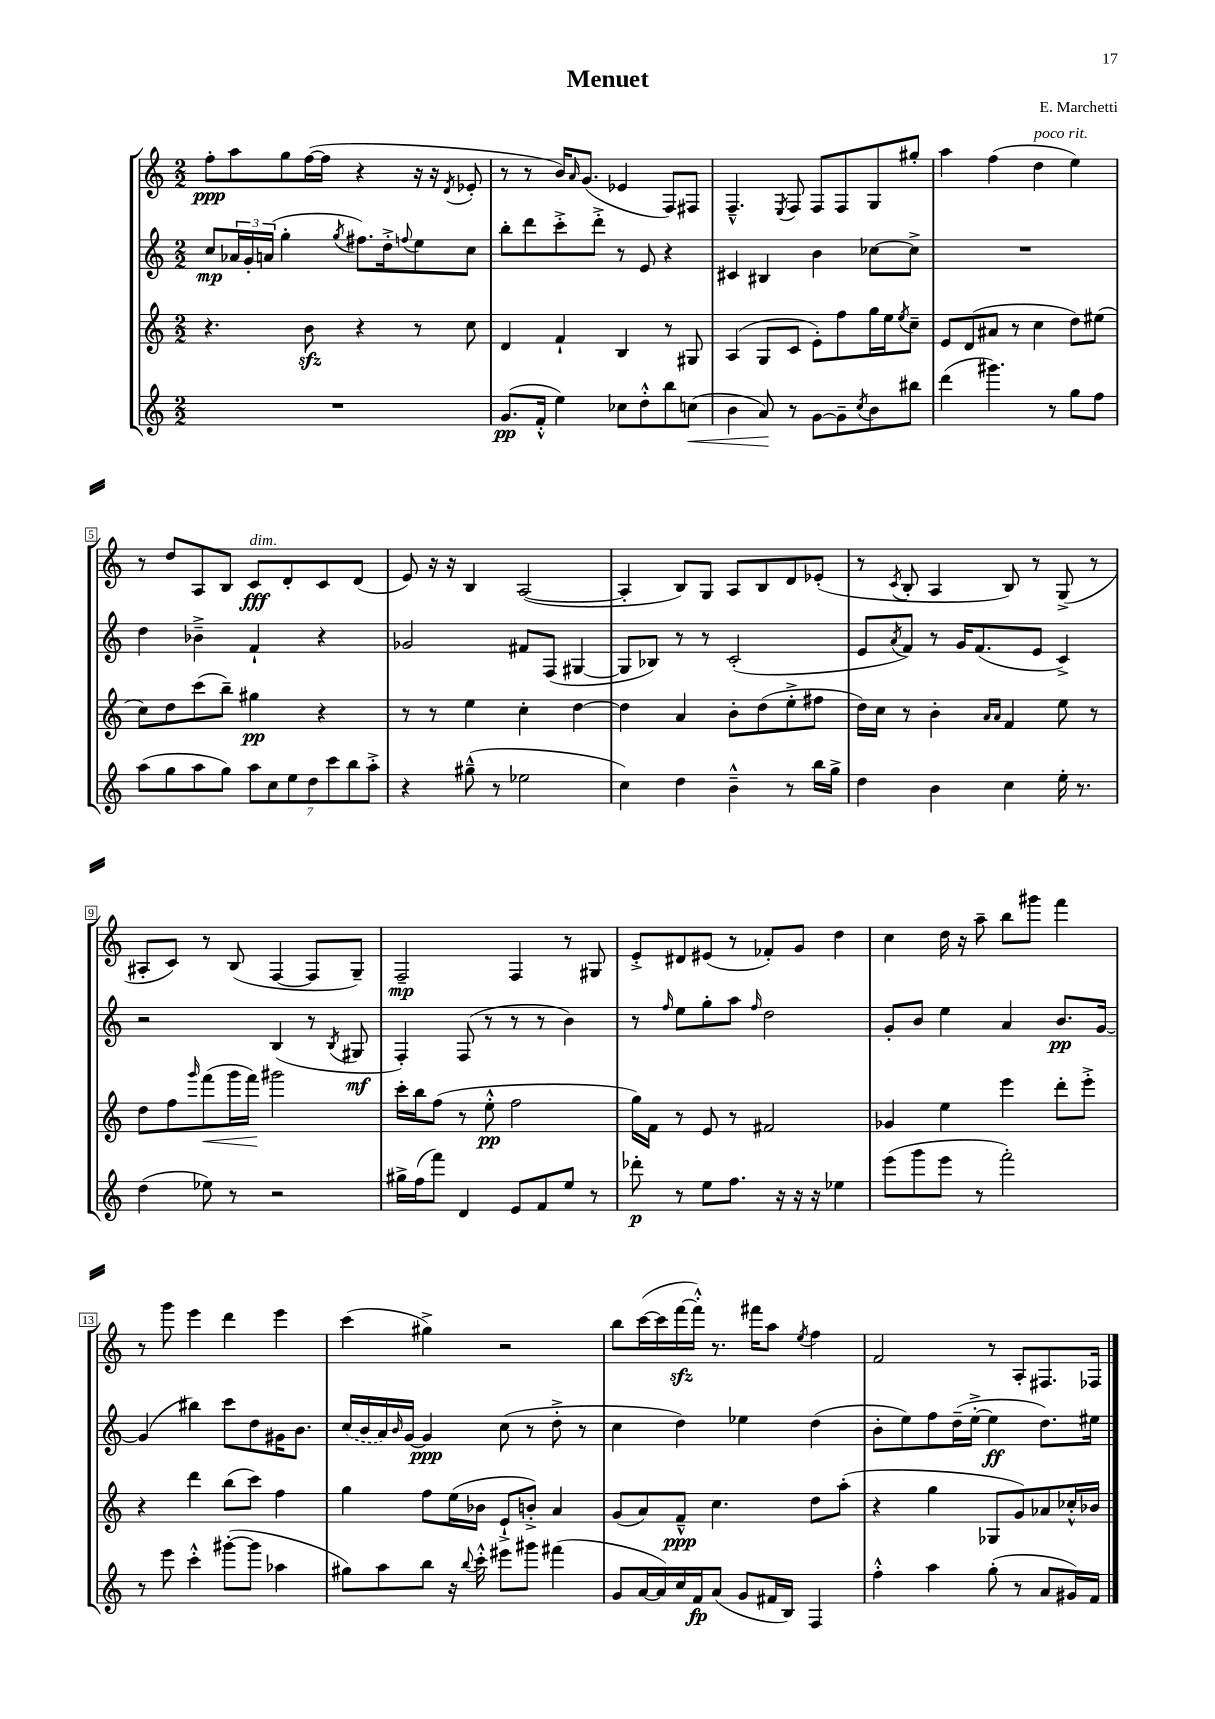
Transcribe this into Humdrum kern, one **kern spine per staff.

**kern	**dynam	**kern	**dynam	**kern	**dynam	**kern	**dynam
*part4	*part4	*part3	*part3	*part2	*part2	*part1	*part1
*staff4	*staff4	*staff3	*staff3	*staff2	*staff2	*staff1	*staff1
*clefG2	*	*clefG2	*	*clefG2	*	*clefG2	*
*k[]	*	*k[]	*	*k[]	*	*k[]	*
*M2/2	*	*M2/2	*	*M2/2	*	*M2/2	*
=1	=1	=1	=1	=1	=1	=1	=1
1r	.	4.r	.	8cc/L	mp	8ff'\L	ppp
.	.	.	.	24a-X/L	.	8aa\	.
.	.	.	.	24g'/	.	.	.
.	.	.	.	(24an/JJ	.	.	.
.	.	.	.	4gg'\	.	8gg\	.
.	.	8bzz\	.	.	.	([16ff\L	.
.	.	.	.	.	.	16ff\JJ]	.
.	.	.	.	8qgg/	.	.	.
.	.	4r	.	8.ff#X\L)	.	4r	.
.	.	.	.	16dd'^\k	.	.	.
.	.	.	.	8qqffn/	.	.	.
.	.	8r	.	8ee\	.	16r	.
.	.	.	.	.	.	16r	.
.	.	.	.	.	.	8qd/	.
.	.	8cc\	.	8cc\J	.	8e-X'/	.
=2	=2	=2	=2	=2	=2	=2	=2
(8.g/L	pp	4d/	.	8bb'\L	.	8r	.
.	.	.	.	8ddd\	.	8r	.
16f'^^/Jk	.	.	.	.	.	.	.
4ee\)	.	4f`/	.	8ccc'^\	.	16b/KL)	.
.	.	.	.	.	.	16qqa/	.
.	.	.	.	.	.	(8.g/J	.
.	.	.	.	8ddd'^\J	.	.	.
8cc-X\L	.	4B/	.	8r	.	4e-X/	.
8dd'^^\	.	.	.	8e/	.	.	.
8bb\	.	8r	.	4r	.	8F/L)	.
!	!LO:HP:b	!	!	!	!	!	!
(8ccn\J	<	8G#X/	.	.	.	8F#X/J	.
=3	=3	=3	=3	=3	=3	=3	=3
4b\	.	(4A/	.	4c#X/	.	4.F~^^/	.
8a/)	.	8G/L	.	4B#X/	.	.	.
.	.	.	.	.	.	8qE/	.
8r	[	8c/J	.	.	.	8F/	.
[8g\L	.	8e'\L)	.	4b\	.	8F/L	.
8g~\]	.	8ff\	.	.	.	8F/	.
8qcc/	.	.	.	.	.	.	.
8b\	.	16gg\L	.	[8cc-X\L	.	8G/	.
.	.	16ee\J	.	.	.	.	.
.	.	8qee/	.	.	.	.	.
8bb#X\J	.	8cc~\J	.	8cc-^\J]	.	8gg#X'/J	.
=4	=4	=4	=4	=4	=4	=4	=4
(4ddd\	.	8e/L	.	1r	.	4aa\	.
.	.	(8d/	.	.	.	.	.
4.ggg#X\)	.	8a#X/J	.	.	.	(4ff\	.
.	.	8r	.	.	.	.	.
!	!	!	!	!	!	!LO:TX:a:i:t=poco rit.	!
.	.	4cc\	.	.	.	4dd\	.
8r	.	.	.	.	.	.	.
8gg\L	.	8dd\L)	.	.	.	4ee\)	.
8ff\J	.	(8ee#X\J	.	.	.	.	.
!!LO:LB:g=z
=5	=5	=5	=5	=5	=5	=5	=5
(8aa\L	.	8cc\L)	.	4dd\	.	8r	.
8gg\	.	8dd\	.	.	.	8dd/L	.
8aa\	.	(8ccc\	.	4b-X~^\	.	8A/	.
8gg\J)	.	8bb~\J)	.	.	.	8B/J	.
!	!	!	!	!	!	!LO:TX:a:i:t=dim.	!
14aa\L	.	4gg#X\	pp	4f`/	.	8c/L	fff
14cc\	.	.	.	.	.	.	.
.	.	.	.	.	.	8d'/	.
14ee\	.	.	.	.	.	.	.
14dd\	.	.	.	.	.	.	.
.	.	4r	.	4r	.	8c/	.
14ccc\	.	.	.	.	.	.	.
14bb\	.	.	.	.	.	.	.
.	.	.	.	.	.	(8d/J	.
14aa'^\J	.	.	.	.	.	.	.
=6	=6	=6	=6	=6	=6	=6	=6
4r	.	8r	.	2g-X/	.	8e/)	.
.	.	8r	.	.	.	16r	.
.	.	.	.	.	.	16r	.
(8gg#X~^^\	.	4ee\	.	.	.	4B/	.
8r	.	.	.	.	.	.	.
2ee-X\	.	4cc'\	.	8f#X/L	.	([2A/	.
.	.	.	.	(8F/J	.	.	.
.	.	[4dd\	.	[4G#X/	.	.	.
=7	=7	=7	=7	=7	=7	=7	=7
4cc\)	.	4dd\]	.	8G#/L]	.	4A'/]	.
.	.	.	.	8B-X/J)	.	.	.
4dd\	.	4a/	.	8r	.	8B/L)	.
.	.	.	.	8r	.	8G/J	.
4b~^^\	.	8b'\L	.	(2c'/	.	8A/L	.
.	.	(8dd\	.	.	.	8B/	.
8r	.	8ee'^\	.	.	.	8d/	.
16bb\LL	.	8ff#X\J	.	.	.	(8e-X'/J	.
16gg^\JJ	.	.	.	.	.	.	.
=8	=8	=8	=8	=8	=8	=8	=8
4dd\	.	16dd\LL)	.	8e/L	.	8r	.
.	.	16cc\JJ	.	.	.	.	.
.	.	.	.	8qa/	.	8qc/	.
.	.	8r	.	8f/J)	.	8B'/	.
4b\	.	4b'\	.	8r	.	4A/	.
.	.	.	.	16g/KL	.	.	.
.	.	.	.	(8.f/	.	.	.
.	.	16qqa/LL	.	.	.	.	.
.	.	16qqa/JJ	.	.	.	.	.
4cc\	.	4f/	.	.	.	8B/)	.
.	.	.	.	8e/J	.	8r	.
16ee'\	.	8ee\	.	4c^/)	.	(8G^/	.
8.r	.	.	.	.	.	.	.
.	.	8r	.	.	.	8r	.
!!LO:LB:g=z
=9	=9	=9	=9	=9	=9	=9	=9
(4dd\	.	8dd\L	.	2r	.	8A#X'/L	.
.	.	8ff\	.	.	.	8c/J)	.
.	.	16qqggg/	.	.	.	.	.
!	!	!	!LO:HP:b	!	!	!	!
8ee-X\)	.	(8fff\	<	.	.	8r	.
8r	.	16ggg\L	.	.	.	(8B/	.
.	.	16fff\JJ)	.	.	.	.	.
2r	.	2ggg#X\	[	(4B/	.	[4F/	.
.	.	.	.	8r	.	8F/L]	.
.	.	.	.	8qB/	.	.	.
.	.	.	.	8G#X/	mf	8G~/J)	.
=10	=10	=10	=10	=10	=10	=10	=10
16gg#X^\LL	.	16ccc'\LL	.	4F'/)	.	2F~/	mp
(16ff\J	.	16bb\J	.	.	.	.	.
8fff\J)	.	(8ff\J	.	.	.	.	.
4d/	.	8r	.	(8F/	.	.	.
.	.	8ee'^^\	pp	8r	.	.	.
8e/L	.	2ff\	.	8r	.	4F/	.
8f/	.	.	.	8r	.	.	.
8ee/J	.	.	.	4b\)	.	8r	.
8r	.	.	.	.	.	8G#X/	.
=11	=11	=11	=11	=11	=11	=11	=11
8ddd-X'\	p	16gg\LL)	.	8r	.	8e'^/L	.
.	.	16f\JJ	.	.	.	.	.
.	.	.	.	16qqff/	.	.	.
8r	.	8r	.	8ee\L	.	8d#X/	.
8ee\L	.	8e/	.	8gg'\	.	(8e#X/J	.
8.ff\J	.	8r	.	8aa\J	.	8r	.
.	.	.	.	16qqff/	.	.	.
.	.	2f#X/	.	2dd\	.	8f-X'/L)	.
16r	.	.	.	.	.	.	.
16r	.	.	.	.	.	8g/J	.
16r	.	.	.	.	.	.	.
4ee-X\	.	.	.	.	.	4dd\	.
=12	=12	=12	=12	=12	=12	=12	=12
(8eee\L	.	4g-X/	.	8g'/L	.	4cc\	.
8ggg\	.	.	.	8b/J	.	.	.
8eee\J	.	4ee\	.	4ee\	.	16dd\	.
.	.	.	.	.	.	16r	.
8r	.	.	.	.	.	8aa~\	.
2fff'\)	.	4eee\	.	4a/	.	8bb\L	.
.	.	.	.	.	.	8ggg#X\J	.
.	.	8ddd'\L	.	8.b/L	pp	4fff\	.
.	.	8eee'^\J	.	.	.	.	.
.	.	.	.	[16g/Jk	.	.	.
!!LO:LB:g=z
=13	=13	=13	=13	=13	=13	=13	=13
8r	.	4r	.	(4g/]	.	8r	.
8eee\	.	.	.	.	.	8ggg\	.
4ccc'^^\	.	4ddd\	.	4bb#X\)	.	4eee\	.
([8ggg#X'\L	.	(8bb\L	.	8ccc\L	.	4ddd\	.
8ggg#\J]	.	8ccc\J)	.	8dd\	.	.	.
4aa-X\	.	4ff\	.	16g#X\K	.	4eee\	.
.	.	.	.	8.b\J	.	.	.
=14	=14	=14	=14	=14	=14	=14	=14
8gg#X\L)	.	4gg\	.	(16cc/LL	.	(4ccc\	.
.	.	.	.	16b/	.	.	.
8aa\	.	.	.	16a/)	.	.	.
.	.	.	.	16qqb/	.	.	.
.	.	.	.	[16g/JJ	.	.	.
8bb\J	.	8ff\L	.	4g/]	ppp	4gg#X^\)	.
16r	.	(16ee\L	.	.	.	.	.
8qqbb/	.	.	.	.	.	.	.
16ccc'^^\	.	16b-X\JJ	.	.	.	.	.
8eee#X\L	.	8e`^/L	.	(8cc\	.	2r	.
8ggg#X\J	.	8bn'^/J)	.	8r	.	.	.
(4fff#X\	.	4a/	.	8dd'^\	.	.	.
.	.	.	.	8r	.	.	.
=15	=15	=15	=15	=15	=15	=15	=15
8g/L	.	(8g/L	.	4cc\	.	8bb\L	.
[16a/L	.	8a/)	.	.	.	([16ccc\L	.
16a/])	.	.	.	.	.	16ccc\]	.
16cc/	.	8f~^^/J	ppp	4dd\)	.	[16fffzz\	.
16f/J	fp	.	.	.	.	16fff'^^\JJ])	.
(8a/J	.	4.cc\	.	.	.	8.r	.
8g/L	.	.	.	4ee-X\	.	.	.
.	.	.	.	.	.	16fff#X\KL	.
16f#X/L	.	.	.	.	.	8aa\J	.
16B/JJ)	.	.	.	.	.	.	.
.	.	.	.	.	.	8qee/	.
4F/	.	8dd\L	.	(4dd\	.	4ff\	.
.	.	(8aa'\J	.	.	.	.	.
=16	=16	=16	=16	=16	=16	=16	=16
4ff'^^\	.	4r	.	8b'\L	.	2f/	.
.	.	.	.	8ee\)	.	.	.
4aa\	.	4gg\	.	8ff\	.	.	.
.	.	.	.	(16dd~\L	.	.	.
.	.	.	.	[16ee'^\JJ	.	.	.
(8gg'\	.	8G-X/L	.	4ee\]	ff	8r	.
8r	.	8g/)	.	.	.	8A'/L	.
8a/L	.	8a-X/	.	8.dd\L)	.	8.F#X/	.
16g#X/L)	.	16cc-X'^^/L	.	.	.	.	.
16f/JJ	.	16b-X/JJ	.	16ee#X\Jk	.	16F-X/Jk	.
==	==	==	==	==	==	==	==
*-	*-	*-	*-	*-	*-	*-	*-
